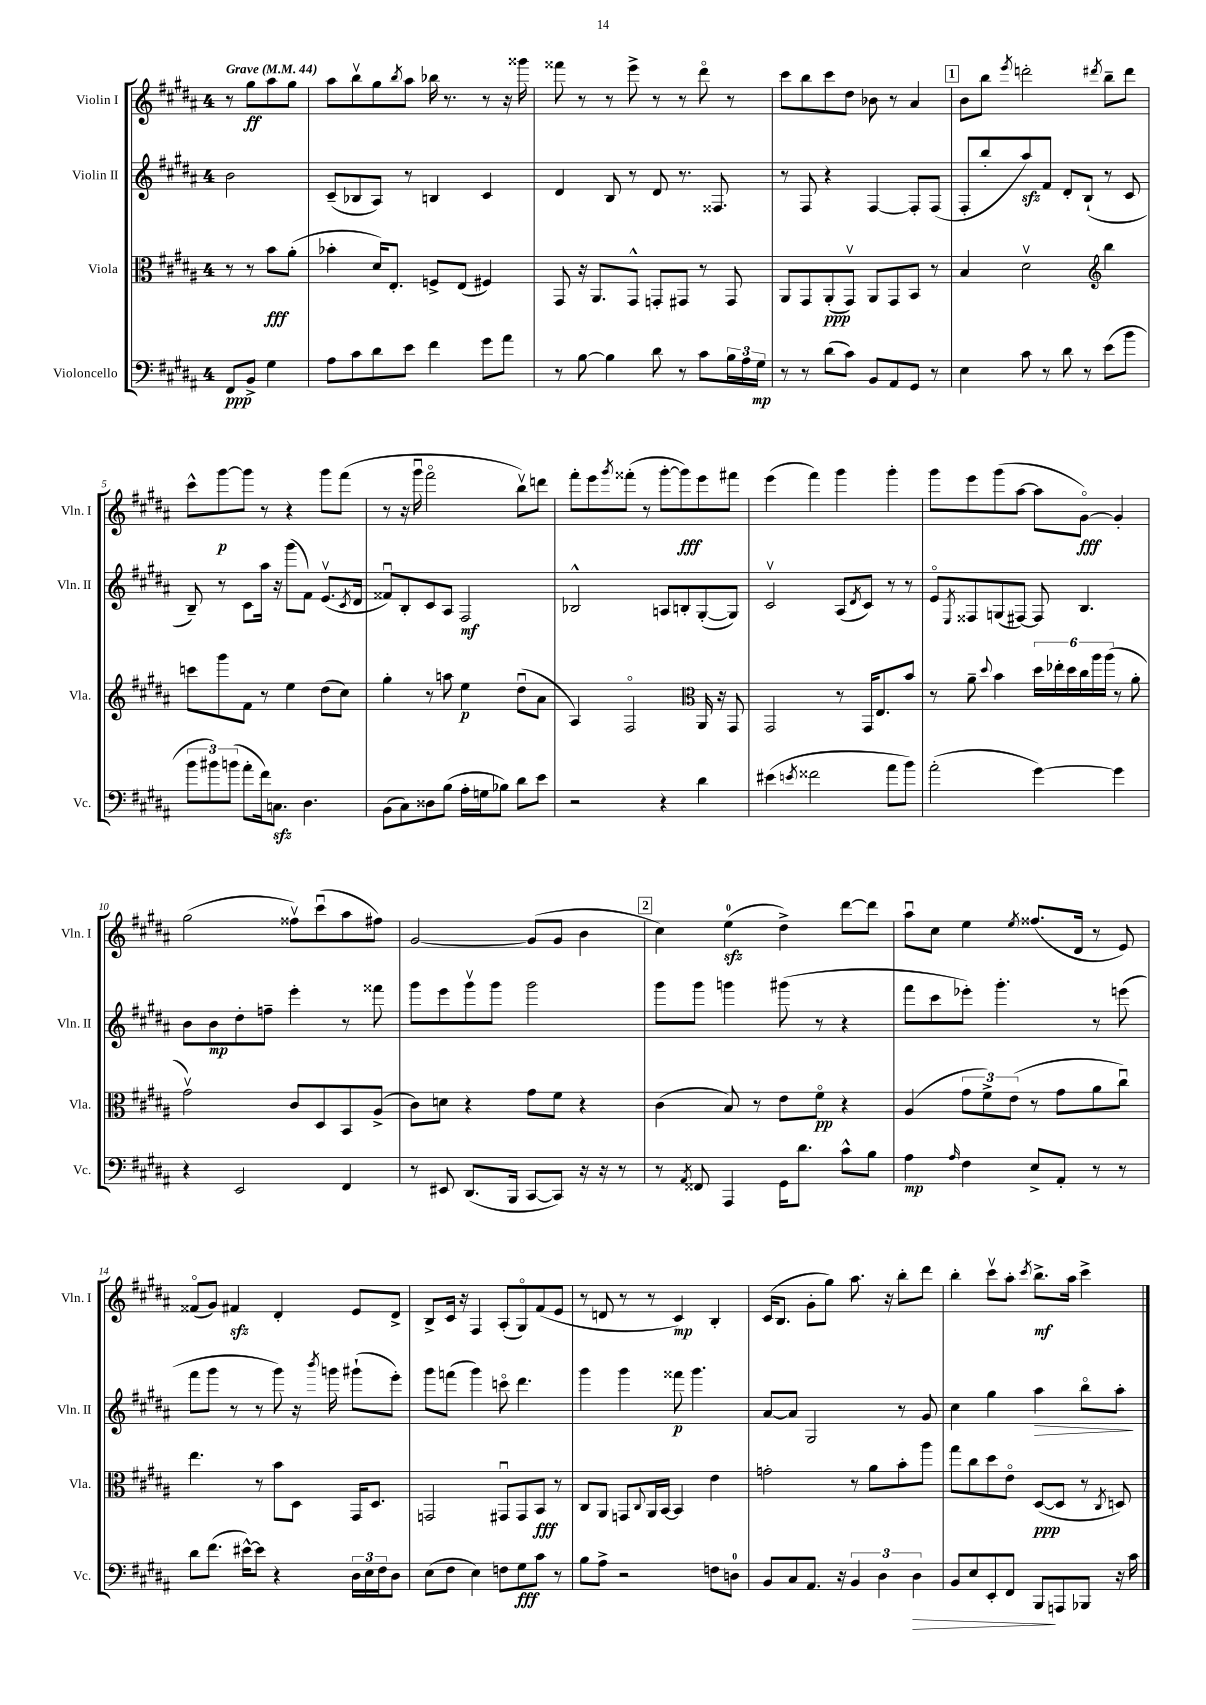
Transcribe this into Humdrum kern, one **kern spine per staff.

**kern	**kern	**kern	**kern
*staff4	*staff3	*staff2	*staff1
*clefF4	*clefC3	*clefG2	*clefG2
*k[f#c#g#d#a#]	*k[f#c#g#d#a#]	*k[f#c#g#d#a#]	*k[f#c#g#d#a#]
*M4/4	*M4/4	*M4/4	*M4/4
*MM44	*MM44	*MM44	*MM44
8FF#	8r	2b	8r
8BB^	8r	.	8gg#
4G#	8b	.	8aa#
.	(8a#'	.	8gg#
=	=	=	=
8A#	4b-'	(8c#~	8aa#
8c#	.	8B-	8bbv
8d#	16d#)	8A#)	8gg#
.	8.E'	.	.
.	.	.	8qbb
8e	.	8r	8aa#
4f#	8F^	4B	16bb-
.	.	.	8.r
.	(8E	.	.
8g#	4F#)	4c#	8r
8a#	.	.	16r
.	.	.	16ggg##
=	=	=	=
8r	8GG#	4d#	8fff##
[8B	16r	.	8r
.	8.AA#	.	.
4B]	.	8B	8r
.	8GG#^^	8r	8eee^
8d#	8GG'	8d#	8r
8r	8GG#	8.r	8r
8c#	8r	.	8ddd#o
.	.	8.F##	.
24B	8GG#	.	8r
24A#	.	.	.
24G#	.	.	.
=	=	=	=
8r	8AA#	8r	8ccc#
8r	8GG#	8F#	8bb
(8d#	(8AA#'	4r	8ccc#
8c#)	8GG#v)	.	8dd#
8BB	8AA#	[4F#	8b-
8AA#	8GG#	.	8r
8GG#	8BB	8F#']	4a#
8r	8r	(8F#	.
=	=	=	=
4E	4B	8F#'	8b
.	.	8bb'	8bb
.	.	.	8qeee
8c#	2d#v	8aa#)	2ddd'
8r	.	8f#	.
8d#	.	8d#'	.
8r	.	(8B`	.
*	*clefG2	*	*
.	.	.	8qddd#
(8e	4bb	8r	8bb~
8b	.	8c#	8ddd#
=	=	=	=
12b	8ccc	8B~)	8ccc#^^
12b#)	.	.	.
.	8ggg#	8r	[8ggg#
(12b	.	.	.
8a#'	8f#	8c#	8ggg#]
16f#)	8r	16aa#	8r
8.C	.	16r	.
.	4ee	(8ggg#	4r
4.D#	.	8f#)	.
.	(8dd#	(8.ev	8ggg#
.	8cc#)	.	(8fff#
.	.	8qc#	.
.	.	16d#	.
=	=	=	=
(8BB	4gg#'	8f##u)	8r
8C#)	.	8B'	16r
.	.	.	16ggg#u
8D##	8r	8c#	2fff#o
(8B	8aa	8A#	.
16A#'	4ee	2F#	.
16G	.	.	.
8B-)	.	.	.
8d#	(8dd#u	.	8bbv)
8e	8a#	.	8ddd
=	=	=	=
2r	4A#)	2B-^^	8fff#'
.	.	.	8eee
.	.	.	8qggg#
.	2F#o	.	(8fff##'
.	.	.	8r
4r	.	8A	[8ggg#'
.	.	8B'	8ggg#])
*	*clefC3	*	*
4d#	16AA#	([8G#'	8eee
.	16r	.	.
.	8GG#	8G#])	8fff#
=	=	=	=
(4e#	2GG#	2c#v	(4eee
8qe	.	.	.
2f##	.	.	4fff#)
.	8r	(8A#	4ggg#
.	.	8qd#	.
.	16GG#	8c#)	.
.	8.E	.	.
8a#	.	8r	4ggg#'
8b)	8b	8r	.
=	=	=	=
(2a#'	8r	8eo	8ggg#
.	.	8qE	.
.	8a#~	8F##	8eee
.	8qqdd#	.	.
.	4b	(8G	(8ggg#
.	.	[8F#)	[8aa#
[4g#)	24dd#	8F#]	8aa#]
.	24ee-'	.	.
.	24dd#	.	.
.	24cc#	4.B	[8g#o)
.	24aa#	.	.
.	(24aa#	.	.
4g#]	8r	.	4g#']
.	8a#'	.	.
=	=	=	=
4r	2g#v)	8b	(2gg#
.	.	8b	.
2EE	.	8dd#'	.
.	.	8ff~	.
.	8c#	4eee'	8ff##v)
.	8D#	.	(8ccc#u
4FF#	8BB	8r	8aa#
.	(8A#^	8fff##	8ff#)
=	=	=	=
8r	8c#)	8ggg#	[2g#
8EE#	8d	8eee	.
(8.DD#	4r	8ggg#v	.
.	.	8ggg#	.
16BBB	.	.	.
[8CC#	8g#	2ggg#	(8g#]
8CC#])	8f#	.	8g#
16r	4r	.	4b
16r	.	.	.
8r	.	.	.
=	=	=	=
8r	(4c#	8ggg#	4cc#)
8qAA#	.	.	.
8FF##	.	8ggg#	.
4AAA#	8B)	4ggg	(4ee
.	8r	.	.
16GG#	8e	(8ggg#	4dd#^)
8.d#	.	.	.
.	8f#o	8r	.
8c#^^	4r	4r	[8ddd#
8B	.	.	8ddd#]
=	=	=	=
4A#	(4A#	8fff#	8aa#u
.	.	8ccc#	8cc#
16qqA#	.	.	.
4F#	12g#	8eee-')	4ee
.	12f#^)	.	.
.	.	4.ggg#'	.
.	(12e	.	.
.	.	.	8qee
8E^	8r	.	(8.ff##
8AA#'	8g#	.	.
.	.	.	16d#
8r	8a#	8r	8r
8r	8cc#u)	(8eee	8e)
=	=	=	=
8d#	4.ee	8fff#	(8f##o
(8.f#	.	8ggg#	8g#)
.	.	8r	4f#
[16e#^^)	.	.	.
8e#]	8r	8r	.
4r	8b	8ggg#)	4d#'
.	8D#	16r	.
.	.	8qbbb	.
.	.	16ggg	.
24D#	16GG#	(8ggg#`	8e
24E	.	.	.
.	8.D#	.	.
24F#	.	.	.
8D#	.	8eee')	8d#^
=	=	=	=
(8E	2GG	8ggg#	8B^
8F#	.	(8fff	16c#
.	.	.	16r
4E)	.	4ggg#)	4F#
8F	8GG#u	8ccco	(8A#'
8G#	8GG#	4.ddd#	8G#o)
8c#	8BB	.	(8f#
8r	8r	.	8e
=	=	=	=
8B	8C#	4ggg#	8r
8A#^	8AA#	.	8d
2r	8GG	4ggg#	8r
.	8qqC#	.	.
.	16AA#	.	8r
.	[16BB	.	.
.	4BB]	8fff##	4c#)
.	.	4.ggg#	.
8F	4e	.	4B'
8D	.	.	.
=	=	=	=
8BB	2g'	[8a#	(16c#
.	.	.	8.B
8C#	.	8a#]	.
8.AA#	.	2G#	8g#'
.	.	.	8gg#)
16r	.	.	.
6BB	8r	.	8.aa#
.	8a#	.	.
6D#	.	.	.
.	.	.	16r
.	8b'	8r	8bb'
6D#	.	.	.
.	8aa#	8g#	8ddd#
=	=	=	=
8BB	8gg#	4cc#	4bb'
8E	8cc#	.	.
8EE'	8dd#	4gg#	8ccc#v
8FF#	8eo	.	8aa#'
.	.	.	8qccc#
8BBB	([8D#	4aa#	8.bb^
8AAA	8D#]	.	.
.	.	.	16aa#
8BBB-	8r	8bbo	4ccc#^
.	8qC#	.	.
16r	8D)	8aa#'	.
16c#	.	.	.
==	==	==	==
*-	*-	*-	*-
